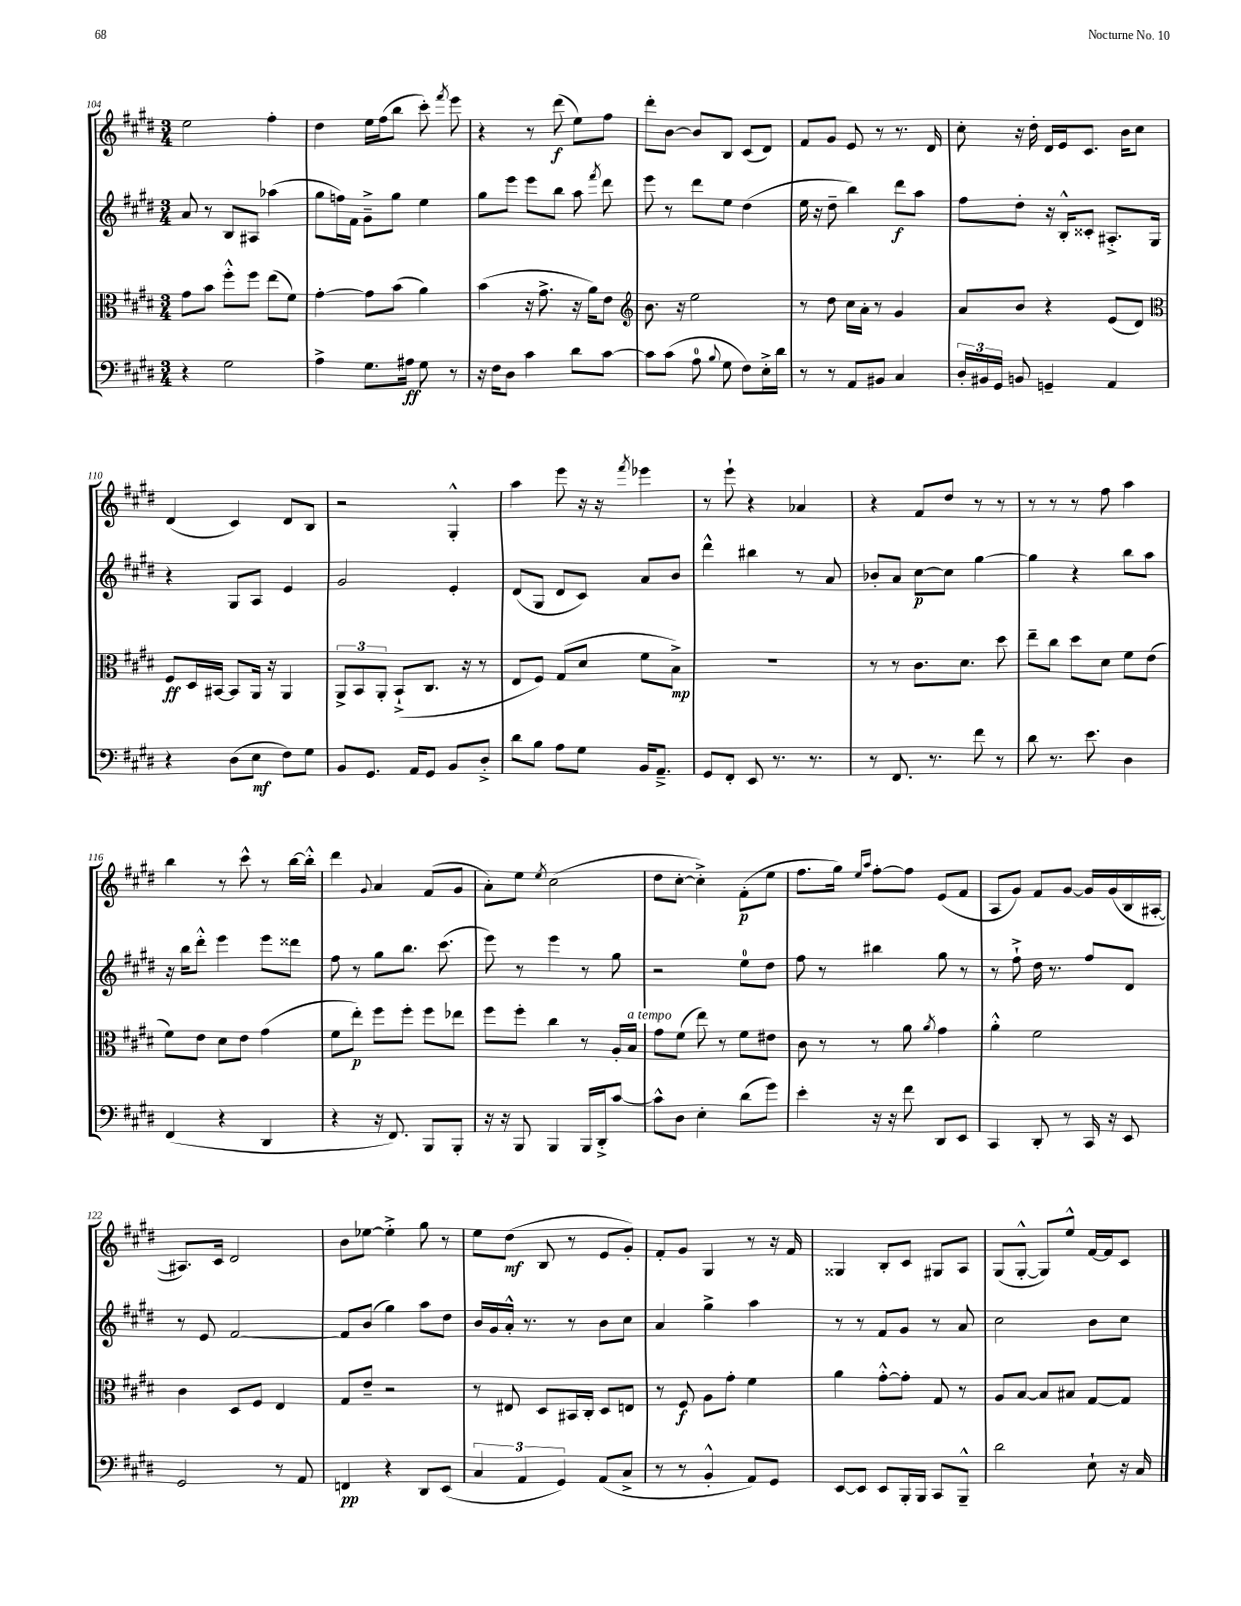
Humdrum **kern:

**kern	**kern	**kern	**kern
*staff4	*staff3	*staff2	*staff1
*clefF4	*clefC3	*clefG2	*clefG2
*k[f#c#g#d#]	*k[f#c#g#d#]	*k[f#c#g#d#]	*k[f#c#g#d#]
*M3/4	*M3/4	*M3/4	*M3/4
4r	8g#	8a	2ee
.	8b	8r	.
2G#	8ff#'^^	8B	.
.	8ff#	8A#	.
.	(8ee	(4aa-	4ff#'
.	8f#)	.	.
=	=	=	=
4A^	[4g#'	8gg#	4dd#
.	.	16ff)	.
.	.	16f#	.
8.G#	8g#]	8g#~^	16ee
.	.	.	(16ff#
.	(8b	8gg#	8bb
16A#	.	.	.
8G#	4a)	4ee	8ccc#')
.	.	.	8qfff#
8r	.	.	8eee
=	=	=	=
16r	(4b	8gg#	4r
16F#	.	.	.
8D#	.	8eee	.
4c#	16r	8eee	8r
.	8.g#^	.	.
.	.	8bb	(8ddd#
8d#	16r	8aa	8ee)
.	16a)	.	.
.	.	8qfff#	.
[8c#	8e	8ddd#	8ff#
=	=	=	=
*	*clefG2	*	*
8c#]	8.b	8eee	8ddd#'
(8c#	.	8r	[8b
.	16r	.	.
8A	2ee	8ddd#	8b]
8qqB	.	.	.
8G#	.	8ee	8B
8F#)	.	(4dd#	(8c#
16E'^	.	.	8d#)
16d#	.	.	.
=	=	=	=
8r	8r	16ee	8f#
.	.	16r	.
8r	8dd#	8dd#~	8g#
8AA	16cc#	4bb)	8e
.	16a'	.	.
8BB#	8r	.	8r
4C#	4g#	8ddd#	8.r
.	.	8aa	.
.	.	.	16d#
=	=	=	=
24D#'	8a	8ff#	8cc#'
24BB#	.	.	.
24GG#	.	.	.
8BB	8b	8dd#'	16r
.	.	.	16dd#'
4GG~	4r	16r	16d#
.	.	16B'^^	16e
.	.	8c##'	8.c#
4AA	(8e	8.A#'^	.
.	.	.	16b
.	8d#)	.	8cc#
.	.	16G#	.
=	=	=	=
*	*clefC3	*	*
4r	8F#	4r	(4d#
.	16D#	.	.
.	[16BB#	.	.
(8D#	8BB#]	8G#	4c#)
8E	16AA	8A	.
.	16r	.	.
8F#)	4AA	4e	8d#
8G#	.	.	8B
=	=	=	=
8BB	12AA^	2g#	2r
.	12BB	.	.
8.GG#	.	.	.
.	12AA'	.	.
.	(8BB`^	.	.
16AA	.	.	.
8GG#	8.C#	.	.
8BB	.	4e'	4G#'^^
.	16r	.	.
8D#'^	8r	.	.
=	=	=	=
8d#	8E	(8d#	4aa
8B	8F#)	8G#	.
8A	(8G#	8d#	8eee
8G#	8d#	8c#)	16r
.	.	.	16r
.	.	.	8qfff#
16BB	8f#	8a	4eee-
8.AA~^	.	.	.
.	8B^)	8b	.
=	=	=	=
8GG#	2.r	4ddd#^^	8r
8FF#'	.	.	8eee`
8EE	.	4bb#	4r
8.r	.	.	.
.	.	8r	4a-
8.r	.	.	.
.	.	8a	.
=	=	=	=
8r	8r	8b-'	4r
8.FF#	8r	8a	.
.	8.c#	[8cc#	8f#
8.r	.	.	.
.	.	8cc#]	8dd#
.	8.d#	.	.
8f#	.	[4gg#	8r
8r	8dd#	.	8r
=	=	=	=
8d#	8ee~	4gg#]	8r
8.r	8cc#	.	8r
.	8dd#	4r	8r
8.e	.	.	.
.	8d#	.	8ff#
4D#	8f#	8bb	4aa
.	(8e	8aa	.
=	=	=	=
(4FF#	8f#)	16r	4bb
.	.	16bb	.
.	8e	8ddd#'^^	.
4r	8d#	4eee	8r
.	8e	.	8ccc#^^
4DD#	(4g#	8eee	8r
.	.	8ddd##	[16bb
.	.	.	16bb'^^]
=	=	=	=
4r	8f#	8ff#	4ddd#
.	8ee')	8r	.
.	.	.	8qqg#
16r	8ff#	8gg#	4a
8.FF#)	.	.	.
.	8ff#'	8.bb	.
8BBB	8ff#	.	(8f#
.	.	(8.ccc#	.
8BBB'	8ee-	.	8g#
=	=	=	=
16r	8ff#	8eee)	8a')
16r	.	.	.
8BBB	8ff#'	8r	8ee
.	.	.	8qee
4BBB	4cc#	4eee	(2cc#
16BBB	8r	8r	.
16DD#'^	.	.	.
[8c#	16A'	8gg#	.
.	16B	.	.
=	=	=	=
8c#^^]	8g#	2r	8dd#
8D#	(8f#	.	[8cc#'
4E'	8ee)	.	4cc#'^])
.	8r	.	.
(8d#	8f#	8ee	(8f#'
8g#)	8e#	8dd#	8ee
=	=	=	=
4e'	8c#	8ff#	8.ff#
.	8r	8r	.
.	.	.	16gg#)
.	.	.	16qqee
.	.	.	16qqaa
16r	8r	4bb#	[8ff#'
16r	.	.	.
8f#	8a	.	8ff#]
.	8qa	.	.
8DD#	4g#	8gg#	(8e
8EE	.	8r	8f#
=	=	=	=
4CC#	4a'^^	8r	8A
.	.	8ff#`^	8g#)
8DD#'	2f#	16dd#	8f#
.	.	8.r	.
8r	.	.	[8g#
16CC#	.	8ff#	16g#]
16r	.	.	(16g#
8EE	.	8d#	16B
.	.	.	[16A#'
=	=	=	=
2GG#	4c#	8r	8.A#])
.	.	8e	.
.	.	.	16c#
.	8D#	[2f#	2d#
.	8F#	.	.
8r	4E	.	.
8AA	.	.	.
=	=	=	=
4FF	8G#	8f#]	8b
.	8e~	(8b	[8ee-
4r	2r	4gg#)	4ee-'^]
8DD#	.	8aa	8gg#
(8EE	.	8dd#	8r
=	=	=	=
6C#	8r	16b	8ee
.	.	16g#	.
.	8E#	16a'^^	(8dd#
6AA	.	.	.
.	.	8.r	.
.	8D#	.	8B
6GG#)	.	.	.
.	16BB#	8r	8r
.	16C#'	.	.
(8AA	8D#	8b	8e
8C#^	8E	8cc#	8g#')
=	=	=	=
8r	8r	4a	8f#'
8r	8F#	.	8g#
4BB'^^	8A	4gg#^	4G#
.	8g#'	.	.
8AA)	4f#	4aa	8r
8GG#	.	.	16r
.	.	.	16f#
=	=	=	=
[8EE	4a	8r	4G##
8EE]	.	8r	.
8EE	[8g#'^^	8f#	8B'
16BBB'	8g#']	8g#	8c#
16BBB	.	.	.
8CC#	8G#	8r	8G#
8BBB~^^	8r	8a	8A
=	=	=	=
2d#	8A	2cc#	(8G#
.	[8B	.	[8G#'^^
.	8B]	.	8G#])
.	8B#	.	8ee^^
8E`	[8G#	8b	[16f#
.	.	.	16f#]
16r	8G#]	8cc#	8c#
16C#	.	.	.
==	==	==	==
*-	*-	*-	*-
